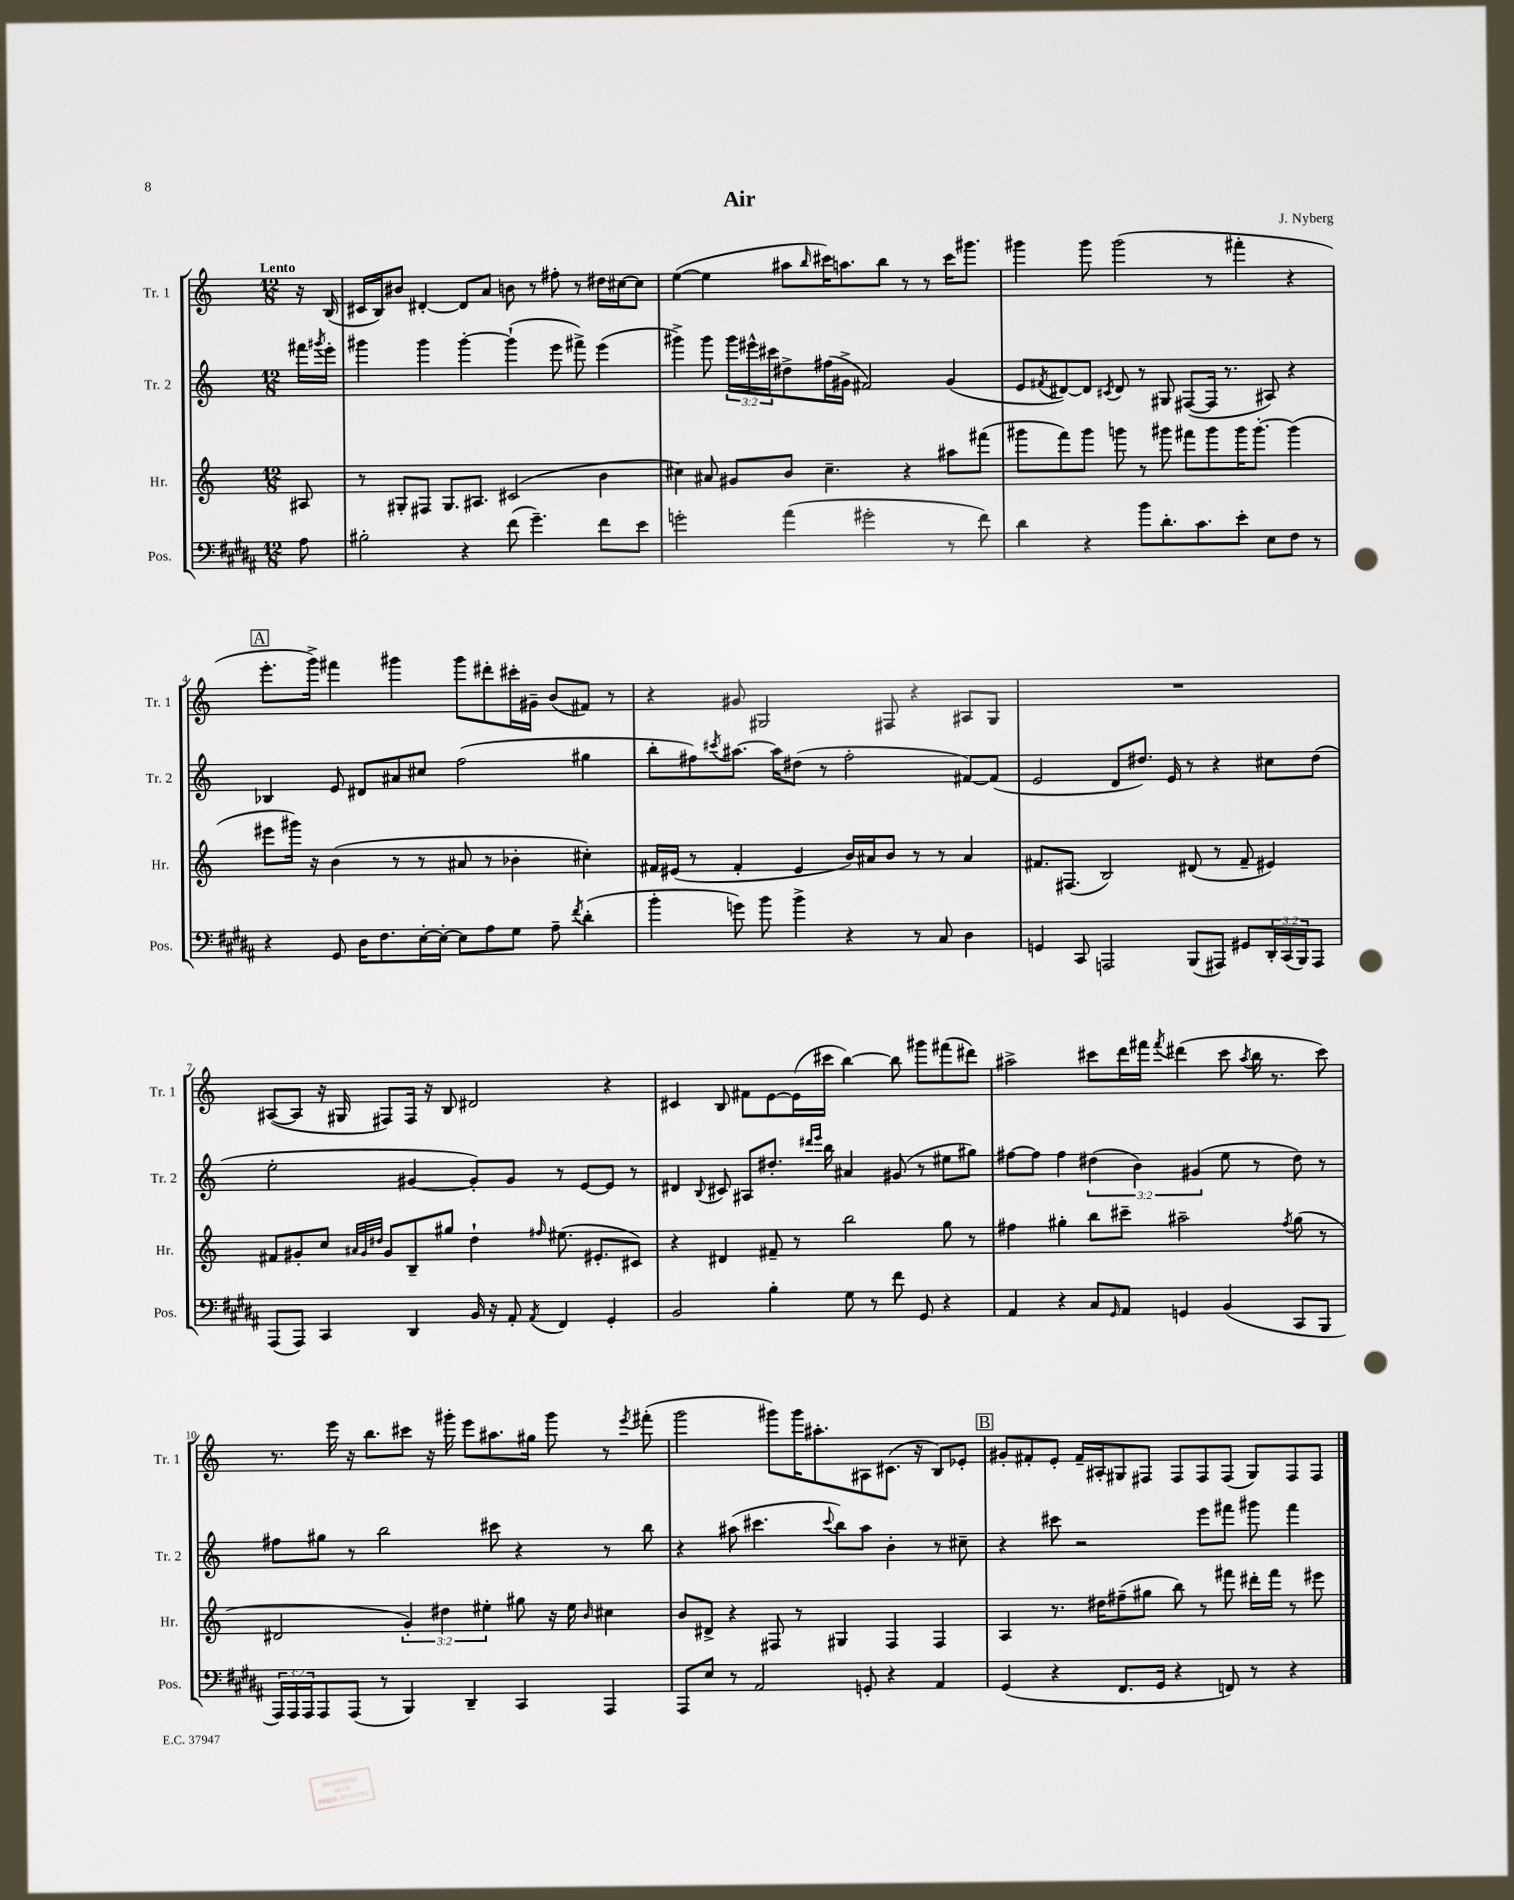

**kern	**kern	**kern	**kern
*staff4	*staff3	*staff2	*staff1
*clefF4	*clefG2	*clefG2	*clefG2
*k[f#c#g#d#a#]	*k[]	*k[]	*k[]
*M12/8	*M12/8	*M12/8	*M12/8
8A#	8A#	16fff#	16r
.	.	8qggg#	.
.	.	16eee'	(16B
=	=	=	=
2B#'	8r	4ggg#	16c#
.	.	.	16B)
.	8G#'	.	8b#
.	8F#	4ggg#	[4d#'
.	8.G#	.	.
4r	.	[4ggg#'	8d#]
.	8.A#	.	.
.	.	.	8a
(8f#	(2c#	(4ggg#`]	8b
4.g#~)	.	.	8r
.	.	8eee	8ff#'
.	.	8fff#^)	8r
8f#	4b	(4eee	16dd#
.	.	.	[16cc#
8e	.	.	8cc#]
=	=	=	=
2g'	4cc#)	4ggg#^)	([4ee
.	8a#	8ggg#	4ee]
.	8g#	24ggg#	.
.	.	24eee#^^	.
.	.	24ccc#	.
(4a#	8b	8dd#^	8aa#
.	.	.	16qqbb
.	4.cc#~	(16ff#	16ccc#)
.	.	16g#^	8.aa
2g#'	.	2f#)	.
.	.	.	8bb
.	4r	.	8r
.	.	.	8r
8r	8aa#	(4g#	16ccc#
.	.	.	8.ggg#
8f#)	(8fff#	.	.
=	=	=	=
4d#	8ggg#	8e	4ggg#
.	.	8qf#	.
.	8fff)	[8d#)	.
4r	8ggg#	8d#]	8ggg#
.	.	8qc#	.
.	8ggg	8d#	(2ggg#
8b	8r	8r	.
8.d#'	8ggg#	8G#	.
.	8fff#	([8F#	.
8.c#	.	.	.
.	8ggg#	16F#]	8r
.	.	8.r	.
8e'	16ggg#	.	4fff#'
.	[8.ggg#'	.	.
8E	.	8A#)	.
8F#	(4ggg#]	4r	4r
8r	.	.	.
=	=	=	=
4r	8eee#	4B-	8.eee'
.	16ggg#)	.	.
.	16r	.	16ggg^)
8GG#	(4b	8e	4fff#
16D#	.	8d#	.
8.F#	.	.	.
.	8r	8a#	4ggg#
[16E'	8r	8cc#	.
16E'_	.	.	.
8E]	8a#	(2ff	8ggg#
8A#	8r	.	8ddd#'
8G#	4b-'	.	16ccc#'
.	.	.	16g#~
8A#~	.	.	(8b
8qf#	.	.	.
(4d#'	4cc#')	4gg#	8f#)
.	.	.	8r
=	=	=	=
4b'	16f#	8bb'	4r
.	(16e#	.	.
.	8r	8ff#)	.
.	.	8qccc#	.
8g)	4f#'	[8.aa#	8g#
8b	.	.	2G#
.	.	16aa#]	.
4b^	4e#	(8dd#	.
.	.	8r	.
4r	16b)	2ff#'	.
.	16a#	.	.
.	8b	.	8F#
8r	8r	.	4r
8C#	8r	.	.
4D#	4a#	[8f#)	8A#
.	.	(8f#]	8G#
=	=	=	=
4GG	8.f#	2e	1.r
.	(8.F#	.	.
8CC#	.	.	.
2AAA	2B)	.	.
.	.	8d	.
.	.	8.dd#)	.
.	.	16e	.
(8BBB	(8d#	8r	.
8AAA#)	8r	4r	.
8GG#	8f#~	.	.
24DD#'	4e#)	8cc#	.
(24CC#	.	.	.
24BBB)	.	.	.
8AAA#	.	(8dd#	.
=	=	=	=
(8AAA#	8f#	2ee'	([8A#
8AAA#)	8g#'	.	8A#]
4CC#	8cc	.	16r
.	.	.	16G#
.	32qqa#	.	.
.	32qqg#	.	.
.	32qqdd#	.	.
.	8g#	.	8F#)
4DD#	8B~	[4g#	16F#
.	.	.	16r
.	8gg#	.	8B
16BB	4dd#`	8g#'])	2d#
16r	.	.	.
8AA#'	.	8g#	.
8qAA#	16qqff#	.	.
4FF#	(8.ee#	8r	.
.	.	[8e	.
.	8.e#'	.	.
4GG#'	.	8e]	4r
.	8c#)	8r	.
=	=	=	=
2BB	4r	4d#	4c#
.	.	8qqB	.
.	4d#	8c#	8B
.	.	8A#	8f#
4B'	8f#~	8.dd#'	[8e
.	8r	.	(16e]
.	.	16qqddd#	.
.	.	16qqeee	.
.	.	16bb	16ccc#
8G#	2bb	4a#	[4bb)
8r	.	.	.
8f#	.	(8g#	8bb]
8GG#	.	8r	8ggg#
4r	8gg	8ee#	(8fff#
.	8r	8gg#)	8ddd#)
=	=	=	=
4AA#	4ff#	[8ff#	2aa#^
.	.	8ff#]	.
4r	4gg#'	4ff#	.
8C#	8bb	(6dd#	8ccc#
16qqGG#	.	.	.
8AA#	8ccc#~	.	16ddd
.	.	6b)	.
.	.	.	16fff#
.	.	.	8qfff#
4GG	2aa#~	.	(4ddd#
.	.	(6g#	.
(4BB	.	8ee	8ccc#
.	.	.	8qaa#
.	.	8r	16bb
.	.	.	8.r
.	8qff#	.	.
8CC#	(8gg#	8dd#)	.
8BBB	8r	8r	8ccc#)
=	=	=	=
24AAA#)	2d#	8ff#	8.r
24AAA#	.	.	.
24AAA#	.	.	.
8AAA#	.	8gg#	.
.	.	.	16eee
(8AAA#	.	8r	16r
.	.	.	8.bb
8r	.	2bb	.
4BBB)	6g')	.	8ccc#
.	.	.	16r
.	6dd#	.	.
.	.	.	16ggg#'
4DD#~	.	.	8eee
.	6ee#'	.	.
.	.	8ccc#	8.aa#
4CC#	8gg#	4r	.
.	.	.	16gg#
.	16r	.	8ggg#
.	16ee#	.	.
.	16qqb	.	.
4AAA#	4cc#	8r	8r
.	.	.	8qeee
.	.	8bb	(8fff#'
=	=	=	=
8AAA#	8b	4r	2ggg
8E	8d#^	.	.
8r	4r	(8aa#	.
2AA#	.	4.ccc#	.
.	8F#	.	8ggg#)
.	8r	.	16ggg#
.	.	.	8.aa#'
.	.	8qqccc#	.
.	4G#	8bb)	.
8GG'	.	8aa#	8A#
4r	4F#	4b'	(8.c#
.	.	.	16r
4AA#	4F#	8r	8B)
.	.	8cc#~	8e-'
=	=	=	=
(4GG#	4A	4r	8g#'
.	.	.	8f#'
4r	8.r	8ccc#	8e'
.	.	2r	16f#~
.	16dd#	.	16A#'
8.FF#	(8ff#~	.	8G#
.	8gg#	.	8F#
16GG#	.	.	.
4r	8bb)	.	8F#
.	8r	8eee	8F#
8FF)	8fff#	8fff#	(8F#
8r	16ddd#'	8ggg#	8G#)
.	16fff#	.	.
4r	8r	4fff#	8F#
.	8eee#	.	8F#
==	==	==	==
*-	*-	*-	*-
